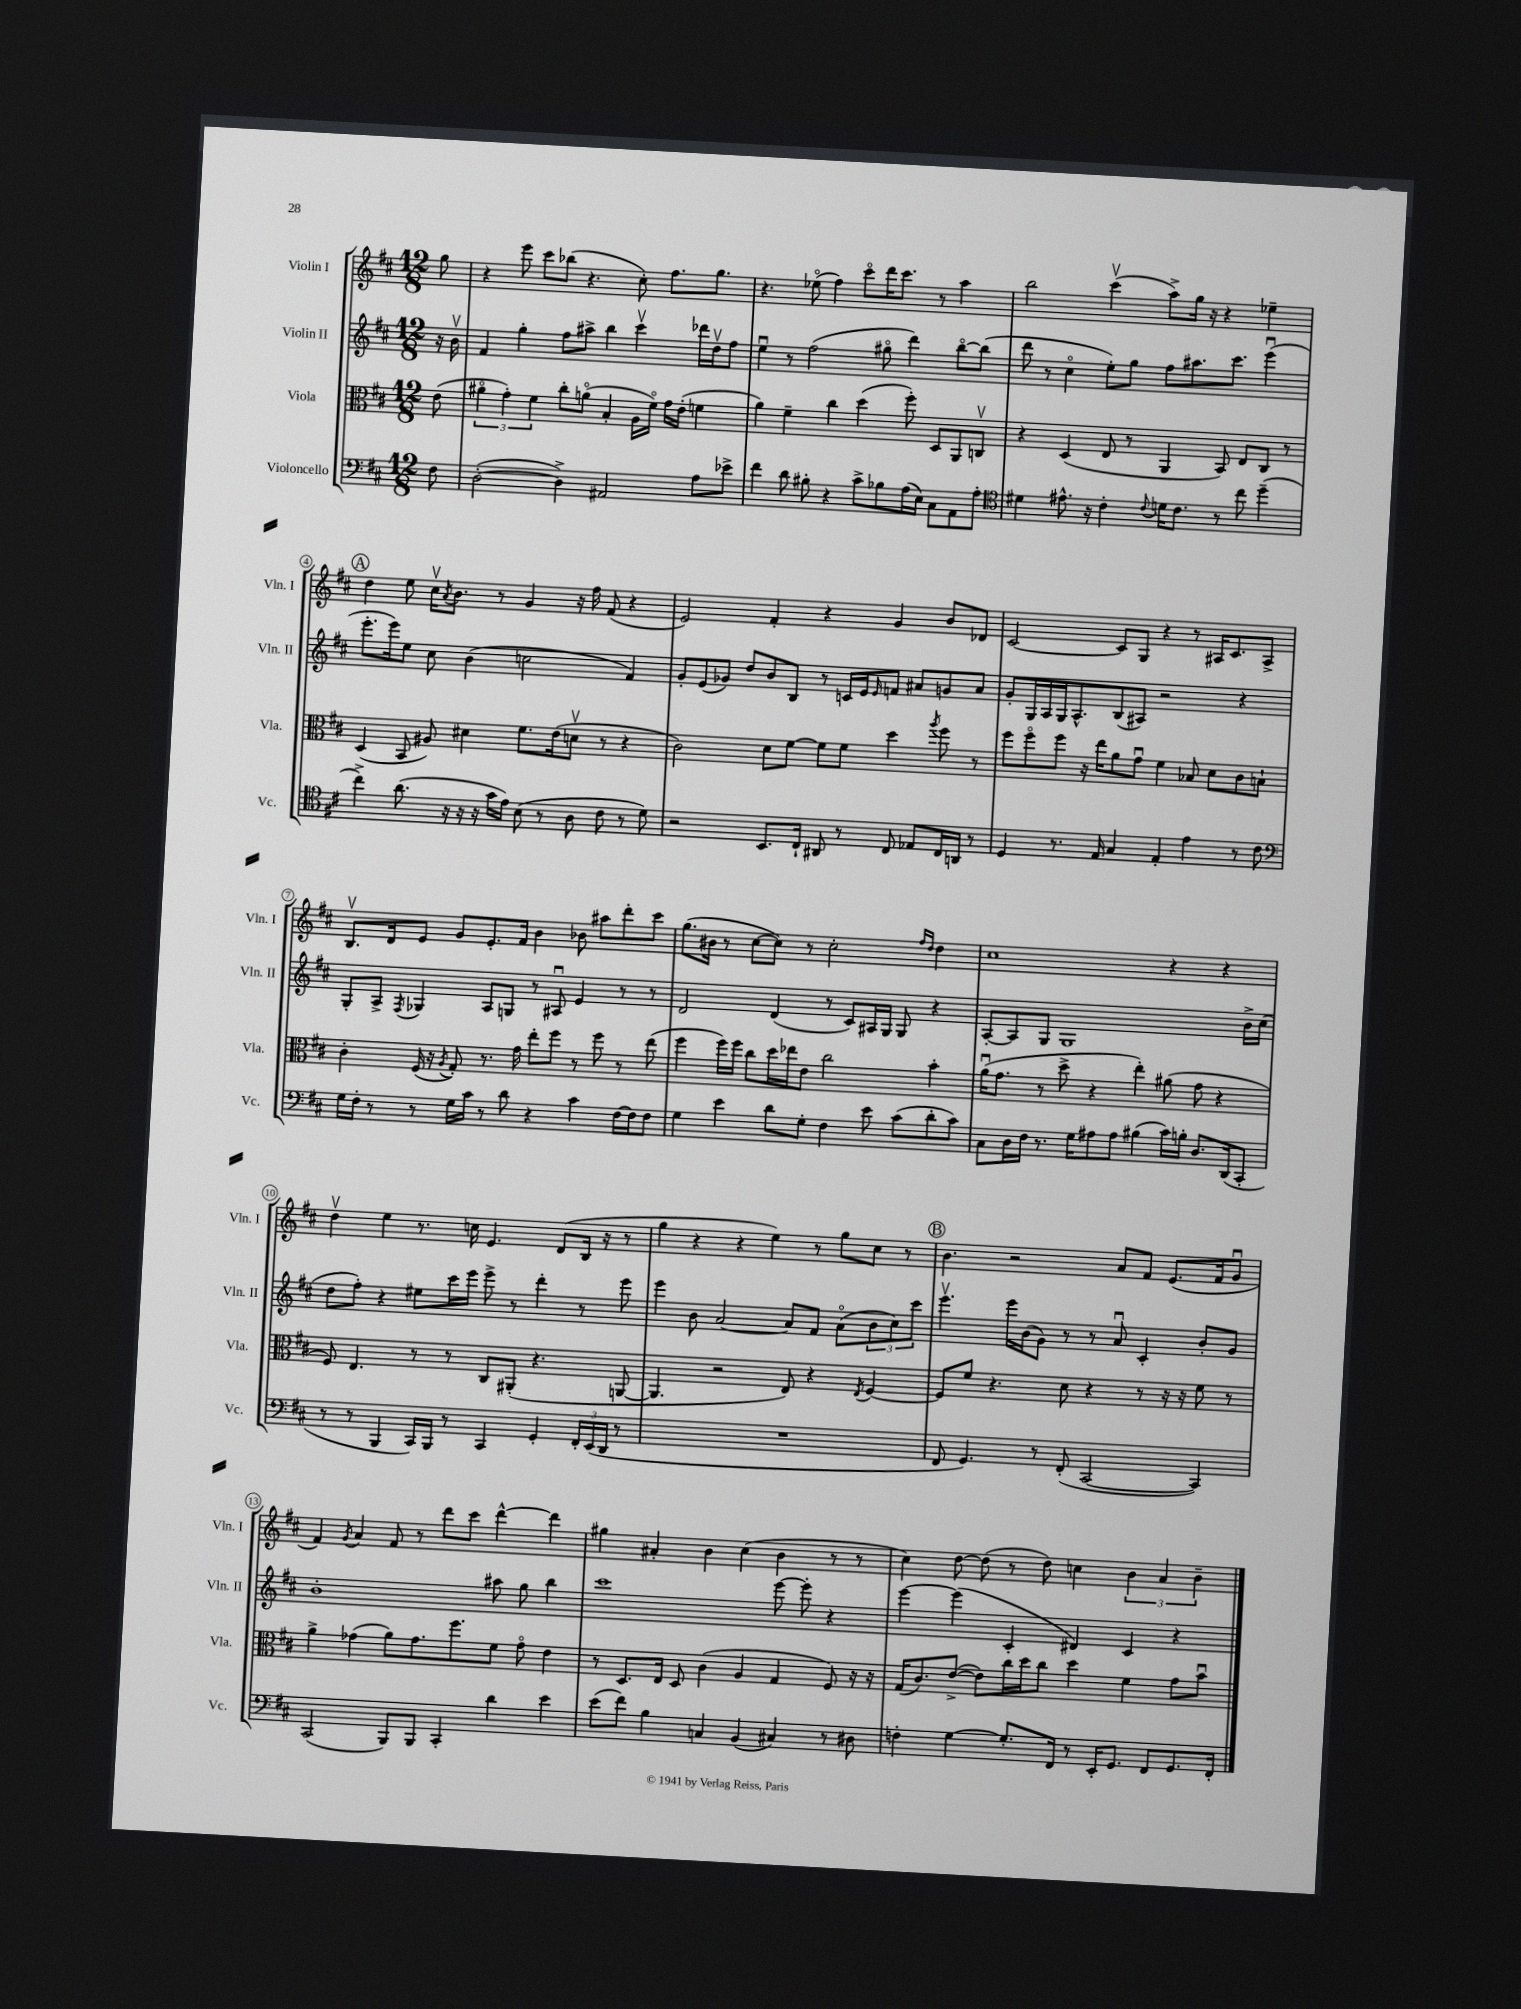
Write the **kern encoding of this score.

**kern	**kern	**kern	**kern
*staff4	*staff3	*staff2	*staff1
*clefF4	*clefC3	*clefG2	*clefG2
*k[f#c#]	*k[f#c#]	*k[f#c#]	*k[f#c#]
*M12/8	*M12/8	*M12/8	*M12/8
8F#	(8e	16r	8gg
.	.	16bv	.
=	=	=	=
([2D'	6a#o	4f#	4r
.	6g')	.	.
.	.	4gg'	8eee
.	6f#	.	.
.	.	.	8ccc#
4D^])	8cc#'	8ff#	(8bb-
.	(8ao	8aa#^	4.r
2AA#	4B'	4bb	.
.	16A	4ccc#v	8cc#')
.	16f#o)	.	.
.	16g	.	8.ff#
.	(16e'	.	.
8A	4f	16ddd-	.
.	.	16ddv	8.gg
8e-^	.	8ff#	.
=	=	=	=
4f#	4a)	4eeu	4.r
8d	4f#~	8r	.
8B#'	.	(2ff#	(8ee-o
4r	4cc#	.	4ff#)
8c#^	(4dd	.	8ccc#o
8B-	.	8gg#o	16ddd
.	.	.	8.ccc#
(16A	8ff#')	4ddd)	.
16E)	.	.	.
8C#	8D	.	8r
8AA	8AA	[8bbo	4aa
8A'	8Cv	(8bb]	.
=	=	=	=
*clefC4	*	*	*
4d#	4r	8ddd	2bb
.	.	8r	.
8.e#^^	(4D	4cc#o	.
16r	.	.	.
4c#'	8E	8ee')	(4ccc#v
.	8r	8gg	.
8qqc#	.	.	.
16d	4AA	8ff#	8aa^)
8.c#	.	.	.
.	.	8.aa#	16gg
.	.	.	16r
8r	8BB)	.	4r
.	.	8.ccc#	.
8cc#	8E	.	.
(4dd~	8C#	(4eeeu	4ee-~
.	8r	.	.
=	=	=	=
4cc#^)	(4D	8.eee'	4dd
.	.	16eee)	.
(8.a	8BB	8ee	8ee
.	8A#)	8cc#	16cc#v
.	.	.	8qa
16r	.	.	8.b
16r	4d#	(4b	.
16r	.	.	.
16g	.	.	8r
16e)	.	.	.
(8B	8.f#	2cc	4g
8r	.	.	.
.	(16e	.	.
8A	8dv	.	16r
.	.	.	16ff#
8c#	8r	.	(8f#
8r	4r	4f#)	4r
8d)	.	.	.
=	=	=	=
2r	2c#)	8g'	2e)
.	.	(8e	.
.	.	8g-)	.
.	.	8dd	.
8.BB	8d	8b	4f#'
.	[8f#	8B	.
16C#`	.	.	.
8AA#	8f#]	8r	4r
8r	8f#	16c	.
.	.	16e	.
.	.	16qqe	.
8C#	4dd	8f	4g
8E-	.	8a#	.
.	8qaa	.	.
16C#	8ff#	8g	8b
16AA	.	.	.
8r	8r	8a#	8d-
=	=	=	=
4D	8ff#	8g'	[2c#
.	8ff#o	16G	.
.	.	16A	.
8.r	8ff#	16G	.
.	.	8.A^^	.
.	16r	.	.
16E	16ee	.	.
4G	8a	(8B	8c#]
.	8gu	8A#)	8G
4E'	4f#	2r	4r
4e	8B-	.	8r
.	8d	.	16A#
.	.	.	8.c#
8r	8c#	4r	.
8c#	8B`	.	8A#^
=	=	=	=
*clefF4	*	*	*
16G	4c#'	8G'	8.Bv
16F#'	.	.	.
8r	.	8A^	.
.	.	.	16d
.	.	8qF#	.
8r	(16F#	4G-	8e
.	16r	.	.
.	8qA	.	.
16G	8G')	.	8g
16c#	.	.	.
8r	8.r	8A	8.e'
8d	.	8G	.
.	16g	.	16f#
4r	8ee'	8r	4b
.	8ff#	8A#u	.
4c#	8r	4e	8b-
.	8ff#	.	8aa#
[16F#	8r	8r	8ddd'
16F#]	.	.	.
8F#	(8ee	8r	8ccc#
=	=	=	=
4G	4ff#	2d	(8.gg
.	.	.	16b#
4e	16ff#)	.	8r
.	16ff#	.	.
.	8cc#	.	[8cc#
8d	16dd	(4d	8cc#])
.	16ee-	.	.
8G'	8e	.	8r
4F#	2cc#	8r	2cc#'
.	.	8c#)	.
8e	.	16A#	.
.	.	16G	.
(8c#	.	8G	.
.	.	.	16qqff#
.	.	.	16qqdd
8d'	4b'	4r	4dd
8c#)	.	.	.
=	=	=	=
8C#	(16au	[8A'	1cc#
.	8.g	.	.
16D	.	8A]	.
16F#	.	.	.
8.r	8r	8G	.
.	8dd^	1G	.
16G	.	.	.
8A#	4r	.	.
8A#	.	.	.
(4B#	4ee')	.	.
16c#)	(8a#	.	4r
16B'	.	.	.
8.D	8g	.	.
.	4r	.	4r
(16DD	.	.	.
8CC#'	.	16b^	.
.	.	(16cc#	.
=	=	=	=
8r	8F#)	8dd	4ddv
8r	4.E	8ff#')	.
4BBB	.	4r	4ee
16CC#)	8r	8ee#	8.r
16BBB	.	.	.
8r	8r	16ccc#	.
.	.	16eee	16cc
4CC#	8C#	8eee^	4.e
.	(8AA#'	8r	.
4GG'	4.r	4ddd'	.
.	.	.	(8d
24FF#'	.	8r	16B
(24EE	.	.	.
.	.	.	16r
24DD	.	.	.
8r	[8AA	8eee	8r
=	=	=	=
1.r	4.AA]	4eee	4gg
.	.	8b	4r
.	2r	[2a	.
.	.	.	4r
.	.	.	4ee)
.	8E)	8a]	.
.	4r	8f#	8r
.	.	(8ao	8gg
.	8qE	.	.
.	[4F#	12b	8cc#
.	.	12cc#)	.
.	.	.	8r
.	.	12ccc#	.
=	=	=	=
8FF#	8F#]	4.eeev	4.b
4.GG)	8f#	.	.
.	4.r	.	.
.	.	16eee	2r
.	.	(16b	.
8r	.	8g)	.
(8FF#'	8d	8r	.
[2CC#	4r	8r	.
.	.	8au	8a
.	8r	4c#'	8f#
.	16r	.	(8.e
.	16r	.	.
4CC#])	8f#	8b'	.
.	.	.	16f#
.	8r	8g	8gu
=	=	=	=
(2CC#	4a^	1b'	4f#)
.	.	.	8qg
.	(4g-	.	4a
8BBB)	8a)	.	8f#
8BBB	8.g-	.	8r
4CC#'	.	.	8ddd
.	8.ff#	.	.
.	.	.	8ccc#
4d	8f#	8aa#	[4ddd^^
.	8g-o	8gg	.
4e	4e	4bb	4ddd]
=	=	=	=
(8e	8r	1ccc#	4gg#
8f#)	8.D	.	.
4B	.	.	4a#'
.	16E	.	.
.	8D	.	.
4C	(4c#	.	4b
(4BB	4A	.	(4cc#
4C#)	4G	[8eee	4b
.	.	8eee']	.
8r	8F#)	4r	8r
8D#	16r	.	8r
.	16r	.	.
=	=	=	=
4F'	(16G	[4eee	4cc#)
.	8.c#)	.	.
[4G	([8e^	(4eee]	[8dd
.	8e])	.	(8dd]
8.G']	16cc#	4c#'	8r
.	16dd	.	.
.	8cc#	.	8dd)
16FF#	.	.	.
8r	4dd	4d#)	4cc
16EE'	.	.	.
8.GG	.	.	.
.	4f#	4c#	6b
8FF#	.	.	.
.	.	.	6a
8.GG	8g	4r	.
.	.	.	6b~
.	8bu	.	.
16FF#'	.	.	.
==	==	==	==
*-	*-	*-	*-
